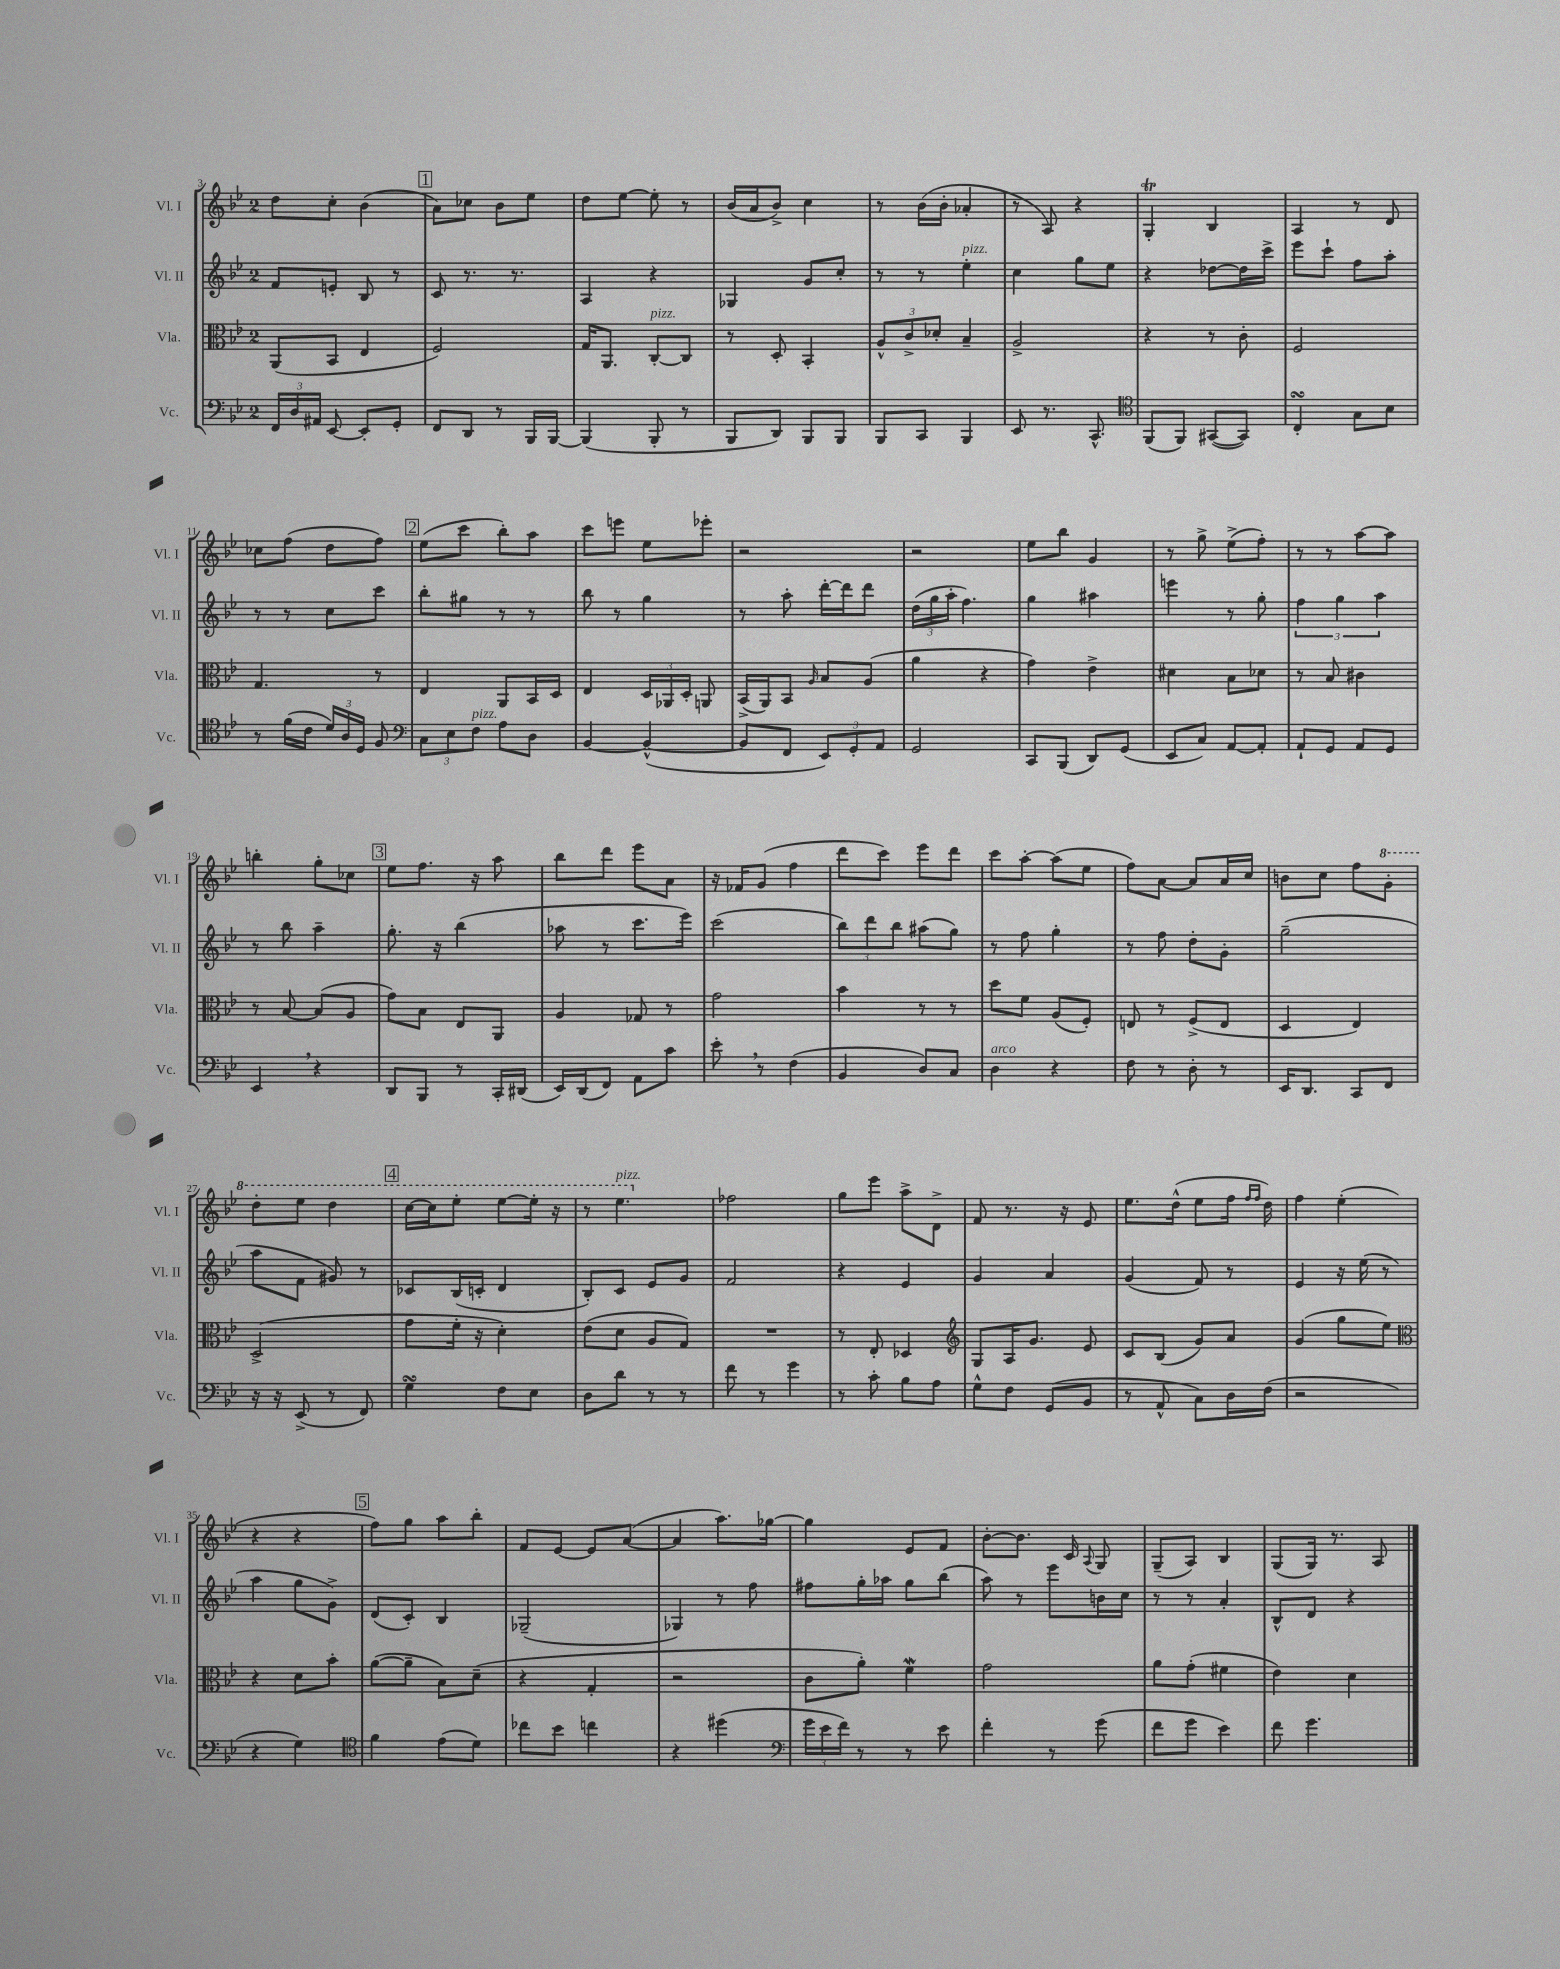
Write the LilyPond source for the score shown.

<<
\new StaffGroup <<
\new Staff = "s0" \with { instrumentName = "Vl. I" shortInstrumentName = "Vl. I" } {
    \clef treble \key bes \major \once \override Staff.TimeSignature.style = #'single-digit \time 2/4
    \autoBeamOff d''8[ c''8]-. bes'4( |
    \mark \markup { \box "1" } a'8[) ces''8] bes'8[ ees''8] |
    d''8[ ees''8]~ ees''8-. r8 |
    bes'16[( a'16 bes'8]->) c''4 |
    r8 bes'16[( bes'16]-. aes'4-. |
    r8 a8) r4 |
    g4-.\trill bes4 |
    a4 r8 d'8 |
    ces''8[ f''8]( d''8[ f''8]) |
    \mark \markup { \box "2" } ees''8[( c'''8] bes''8[-.) a''8] |
    c'''8[ e'''8] ees''8[ ees'''8]-. |
    r2 |
    r2 |
    ees''8[ bes''8] g'4 |
    r8 g''8-> ees''8[->( f''8]-.) |
    r8 r8 a''8[~ a''8] |
    b''4-. g''8[-. ces''8] |
    \mark \markup { \box "3" } ees''8[ f''8.] r16 a''8 |
    bes''8[ d'''8] ees'''8[ a'8] |
    r16 fes'16[ g'8]( f''4 |
    d'''8[ c'''8]) ees'''8[ d'''8] |
    c'''8[ a''8]~-. a''8[( ees''8] |
    f''8[) a'8]~ a'8[ a'16 c''16] |
    b'8[ c''8] f''8[ \ottava #1 g''8]-. |
    d'''8[-. ees'''8] d'''4 |
    \mark \markup { \box "4" } c'''16[~ c'''16 ees'''8]-. ees'''8[~ ees'''16]-. r16 |
    r8 ees'''4.^\markup { \italic "pizz." } \ottava #0 |
    fes''2 |
    g''8[ ees'''8] a''8[-> d'8]-> |
    f'8 r8. r16 ees'8 |
    ees''8.[ d''16]-^( ees''8[ f''16] \grace { f''16[ f''16] } d''16) |
    f''4 ees''4-.( |
    r4 r4 |
    \mark \markup { \box "5" } f''8[) g''8] a''8[ bes''8]-. |
    f'8[ ees'8]~ ees'8[ a'8]~( |
    a'4 a''8.[) ges''16]~ |
    ges''4 ees'8[ f'8] |
    bes'8[~-. bes'8.] c'16 \appoggiatura { a8 } g8 |
    g8[--( a8]) bes4 |
    g8[( g16]) r8. a8 \bar "|." |
}
\new Staff = "s1" \with { instrumentName = "Vl. II" shortInstrumentName = "Vl. II" } {
    \clef treble \key bes \major \once \override Staff.TimeSignature.style = #'single-digit \time 2/4
    \autoBeamOff f'8[ e'8]-. bes8 r8 |
    \mark \markup { \box "1" } c'8 r8. r8. |
    a4 r4 |
    ges4 g'8[ c''8]-. |
    r8 r8 ees''4-.^\markup { \italic "pizz." } |
    c''4 g''8[ ees''8] |
    r4 des''8[~ des''16 c'''16]-> |
    ees'''8[ c'''8]-! f''8[ a''8]-. |
    r8 r8 c''8[ c'''8] |
    \mark \markup { \box "2" } bes''8[-. gis''8] r8 r8 |
    bes''8 r8 g''4 |
    r8 a''8-. d'''16[~-. d'''16 d'''8] |
    \tuplet 3/2 { d''16[( g''16 a''16]-. } f''4.) |
    g''4 ais''4 |
    e'''4 r8 g''8-. |
    \tuplet 3/2 { f''4 g''4 a''4 } |
    r8 bes''8 a''4-- |
    \mark \markup { \box "3" } g''8.-. r16 bes''4( |
    aes''8 r8 c'''8.[ ees'''16]) |
    c'''2( |
    \tuplet 3/2 { bes''8[) d'''8 bes''8] } ais''8[( g''8]) |
    r8 f''8 g''4-. |
    r8 f''8 d''8[-. g'8]-. |
    g''2--( |
    a''8[ f'8] gis'8) r8 |
    \mark \markup { \box "4" } ces'8[ bes16( c'16]-. d'4 |
    bes8[-.) c'8] ees'8[ g'8] |
    f'2 |
    r4 ees'4 |
    g'4 a'4 |
    g'4( f'8) r8 |
    ees'4 r16 ees''16( r8 |
    a''4 g''8[ g'8]->) |
    \mark \markup { \box "5" } d'8[( c'8]-.) bes4 |
    ges2--( |
    ges4) r8 f''8 |
    fis''8[ g''16-. aes''16] g''8[ bes''8]( |
    a''8) r8 ees'''8[ b'16 c''16] |
    r8 r8 a'4-. |
    bes8[-^ d'8] r4 \bar "|." |
}
\new Staff = "s2" \with { instrumentName = "Vla." shortInstrumentName = "Vla." } {
    \clef alto \key bes \major \once \override Staff.TimeSignature.style = #'single-digit \time 2/4
    \autoBeamOff a,8[( bes,8] ees4 |
    \mark \markup { \box "1" } f2) |
    g16[ a,8.] c8[~-.^\markup { \italic "pizz." } c8] |
    r8 d8-. bes,4-. |
    \tuplet 3/2 { a8[-^ c'8-> des'8]-. } bes4-- |
    a2-> |
    r4 r8 c'8-. |
    f2 |
    g4. r8 |
    \mark \markup { \box "2" } ees4 a,8[ bes,16 d16] |
    ees4 \tuplet 3/2 { d16[ aes,16 d16]-. } a,8 |
    bes,16[->( a,16) bes,8] \grace { a16 } bes8[ a8]( |
    a'4 r4 |
    g'4) ees'4-> |
    dis'4 bes8[ des'8] |
    r8 bes8 cis'4 |
    r8 bes8~ bes8[( a8] |
    \mark \markup { \box "3" } g'8[) bes8] ees8[ a,8] |
    a4 ges8 r8 |
    g'2 |
    bes'4 r8 r8 |
    d''8[ f'8] a8[( f8]-.) |
    e8 r8 f8[->( e8] |
    d4 ees4) |
    d2->( |
    \mark \markup { \box "4" } g'8[ f'16]-. r16 d'4-.) |
    ees'8[( d'8] a8[ g8]) |
    R2 |
    r8 ees8-. des4 |
    \clef treble g8[ a16 g'8.] ees'8 |
    c'8[ bes8]( g'8[) a'8] |
    g'4( g''8[ ees''8]) |
    \clef alto r4 d'8[ bes'8]-. |
    \mark \markup { \box "5" } a'8[~( a'8]-- bes8[) d'8]--( |
    r4 g4-. |
    r2 |
    c'8[ a'8]-.) f'4\mordent |
    g'2 |
    a'8[ g'8]-.( fis'4 |
    ees'4) d'4 \bar "|." |
}
\new Staff = "s3" \with { instrumentName = "Vc." shortInstrumentName = "Vc." } {
    \clef bass \key bes \major \once \override Staff.TimeSignature.style = #'single-digit \time 2/4
    \autoBeamOff \tuplet 3/2 { f,16[ d16 ais,16] } ees,8~ ees,8[-. g,8]-. |
    \mark \markup { \box "1" } f,8[ d,8] r8 bes,,16[ bes,,16]~ |
    bes,,4( bes,,8-. r8 |
    bes,,8[ d,8]) bes,,8[ bes,,8] |
    bes,,8[ c,8] bes,,4 |
    ees,8 r8. c,8.-^ |
    \clef tenor f,8[( f,8]) gis,8[~( gis,8]) |
    c4-.\turn g8[ bes8] |
    r8 f'16[( c'16] \tuplet 3/2 { d'16[) a16 d16] } f8 |
    \mark \markup { \box "2" } \clef bass \tuplet 3/2 { c8[ ees8 f8]^\markup { \italic "pizz." } } a8[ d8] |
    bes,4~ bes,4~-^( |
    bes,8[ f,8] \tuplet 3/2 { ees,8[) g,8-. a,8] } |
    g,2 |
    c,8[ bes,,8]( d,8[) g,8]( |
    ees,8[ c8]) a,8[~ a,8]-. |
    a,8[-! g,8] a,8[ g,8] |
    ees,4 \breathe r4 |
    \mark \markup { \box "3" } d,8[ bes,,8] r8 c,16[-. dis,16]( |
    ees,16[) d,16( f,8]) a,8[ c'8] |
    ees'8-. \breathe r8 f4( |
    bes,4 d8[) c8] |
    d4^\markup { \italic "arco" } r4 |
    f8 r8 d8-. r8 |
    ees,16[ d,8.] c,8[ f,8] |
    r16 r16 ees,8->( r8 f,8) |
    \mark \markup { \box "4" } g4\turn f8[ ees8] |
    d8[ d'8] r8 r8 |
    f'8 r8 g'4 |
    r8 c'8-. bes8[ a8] |
    g8[-^ f8] g,8[( bes,8] |
    r8 a,8-^ c8[) d16 f16]( |
    r2 |
    r4 g4) |
    \mark \markup { \box "5" } \clef tenor f'4 ees'8[( d'8]) |
    ces''8[ bes'8] c''4 |
    r4 dis''4( |
    \clef bass \tuplet 3/2 { g'16[ ees'16 f'16]) } r8 r8 ees'8 |
    f'4-. r8 g'8( |
    f'8[ g'8] ees'4) |
    f'8 g'4. \bar "|." |
}
>>
>>
\layout { \context { \Score currentBarNumber = #3 } }
